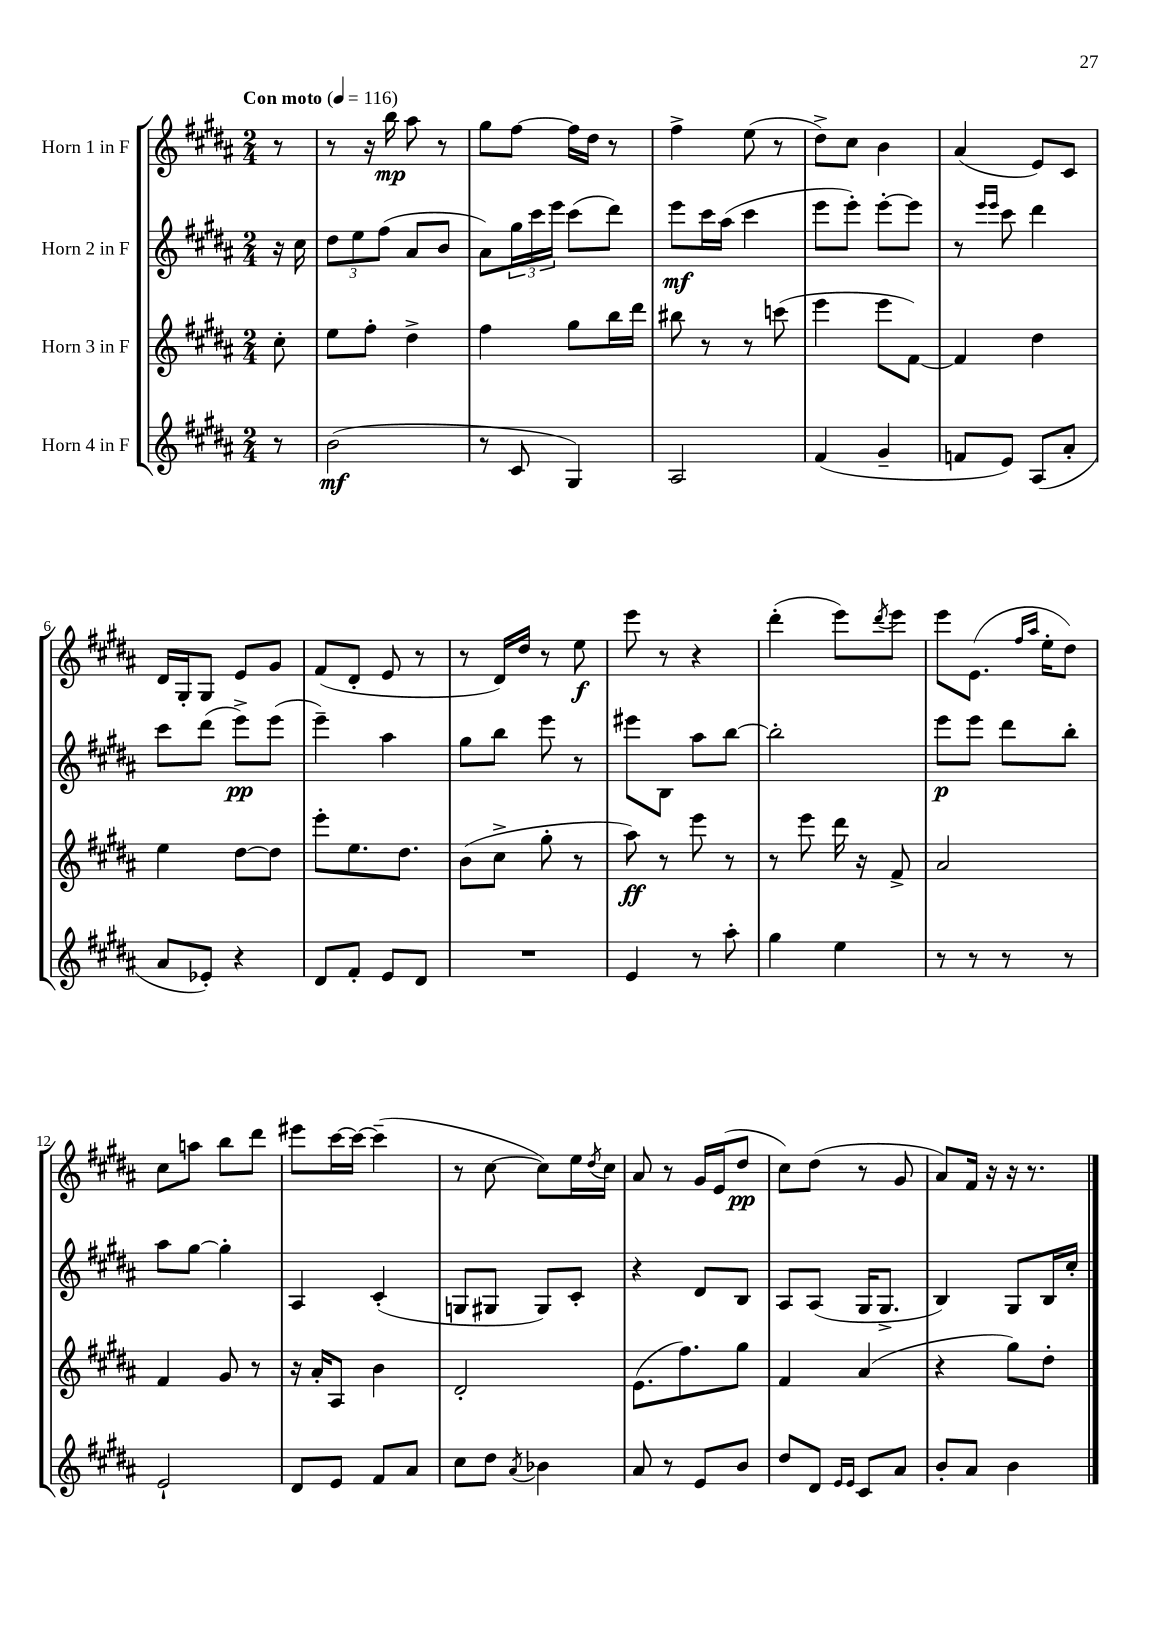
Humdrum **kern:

**kern	**kern	**kern	**kern
*staff4	*staff3	*staff2	*staff1
*clefG2	*clefG2	*clefG2	*clefG2
*k[f#c#g#d#a#]	*k[f#c#g#d#a#]	*k[f#c#g#d#a#]	*k[f#c#g#d#a#]
*M2/4	*M2/4	*M2/4	*M2/4
*MM116	*MM116	*MM116	*MM116
8r	8cc#'\	16r	8r
.	.	16cc#\	.
=	=	=	=
(2b\	8ee\L	12dd#\L	8r
.	.	12ee\	.
.	8ff#'\J	.	16r
.	.	(12ff#\J	.
.	.	.	16bb\
.	4dd#^\	8a#/L	8aa#\
.	.	8b/J	8r
=	=	=	=
8r	4ff#\	8a#\L)	8gg#\L
8c#/	.	24gg#\L	[8ff#\J
.	.	24ccc#\	.
.	.	24eee\JJ	.
4G#/)	8gg#\L	(8ccc#\L	16ff#\]LL
.	.	.	16dd#\JJ
.	16bb\L	8ddd#\J)	8r
.	16ddd#\JJ	.	.
=	=	=	=
2A#/	8bb#\	8eee\L	4ff#^\
.	8r	16ccc#\L	.
.	.	(16aa#\JJ	.
.	8r	4ccc#\	(8ee\
.	(8ccc\	.	8r
=	=	=	=
(4f#/	4eee\	8eee\L	8dd#^\L)
.	.	8eee'\J)	8cc#\J
4g#~/	8eee\L	[8eee'\L	4b\
.	[8f#\J)	8eee\]J	.
=	=	=	=
8f/L	4f#/]	8r	(4a#/
.	.	16qqeee/LL	.
.	.	16qqeee/JJ	.
8e/J)	.	8ccc#\	.
(8A#/L	4dd#\	4ddd#\	8e/L)
8a#'/J	.	.	8c#/J
=	=	=	=
8a#/L	4ee\	8ccc#\L	16d#/LL
.	.	.	16G#'/J
8e-'/J)	.	(8ddd#\J	8G#/J
4r	[8dd#\L	8eee^\L)	8e/L
.	8dd#\]J	(8eee\J	8g#/J
=	=	=	=
8d#/L	8eee'\L	4eee~\)	(8f#/L
8f#'/J	8.ee\	.	8d#'/J
8e/L	.	4aa#\	8e/
.	8.dd#\J	.	.
8d#/J	.	.	8r
=	=	=	=
2r	(8b\L	8gg#\L	8r
.	8cc#^\J	8bb\J	16d#/LL)
.	.	.	16dd#/JJ
.	8gg#'\	8eee\	8r
.	8r	8r	8ee\
=	=	=	=
4e/	8aa#\)	8eee#\L	8eee\
.	8r	8B\J	8r
8r	8eee\	8aa#\L	4r
8aa#'\	8r	[8bb\J	.
=	=	=	=
4gg#\	8r	2bb'\]	(4ddd#'\
.	8eee\	.	.
4ee\	16ddd#\	.	8eee\L)
.	16r	.	.
.	.	.	8qddd#/
.	8f#^/	.	8eee\J
=	=	=	=
8r	2a#/	8eee\L	8eee\L
8r	.	8eee\J	(8.e\J
8r	.	8ddd#\L	.
.	.	.	16qqff#/LL
.	.	.	16qqaa#/JJ
.	.	.	16ee'\LK
8r	.	8bb'\J	8dd#\J)
=	=	=	=
2e`/	4f#/	8aa#\L	8cc#\L
.	.	[8gg#\J	8aa\J
.	8g#/	4gg#'\]	8bb\L
.	8r	.	8ddd#\J
=	=	=	=
8d#/L	16r	4A#/	8eee#\L
.	16a#'/LK	.	.
8e/J	8A#/J	.	[16ccc#\L
.	.	.	16ccc#\_JJ
8f#/L	4b\	(4c#'/	(4ccc#~\]
8a#/J	.	.	.
=	=	=	=
8cc#\L	2d#'/	8G/L	8r
8dd#\J	.	8G#/J	[8cc#\
8qa#/	.	.	.
4b-\	.	8G#/L)	8cc#\]L)
.	.	8c#'/J	16ee\L
.	.	.	8qdd#/
.	.	.	16cc#\JJ
=	=	=	=
8a#/	(8.e\L	4r	8a#/
8r	.	.	8r
.	8.ff#\)	.	.
8e/L	.	8d#/L	16g#/LL
.	.	.	(16e/J
8b/J	8gg#\J	8B/J	8dd#/J
=	=	=	=
8dd#/L	4f#/	8A#/L	8cc#\L)
8d#/J	.	(8A#/J	(8dd#\J
16qqe/LL	.	.	.
16qqe/JJ	.	.	.
8c#/L	(4a#/	16G#/LK	8r
.	.	8.G#^/J	.
8a#/J	.	.	8g#/
=	=	=	=
8b'/L	4r	4B/)	8a#/L)
8a#/J	.	.	16f#/Jk
.	.	.	16r
4b\	8gg#\L)	8G#/L	16r
.	.	.	8.r
.	8dd#'\J	16B/L	.
.	.	16cc#'/JJ	.
==	==	==	==
*-	*-	*-	*-
